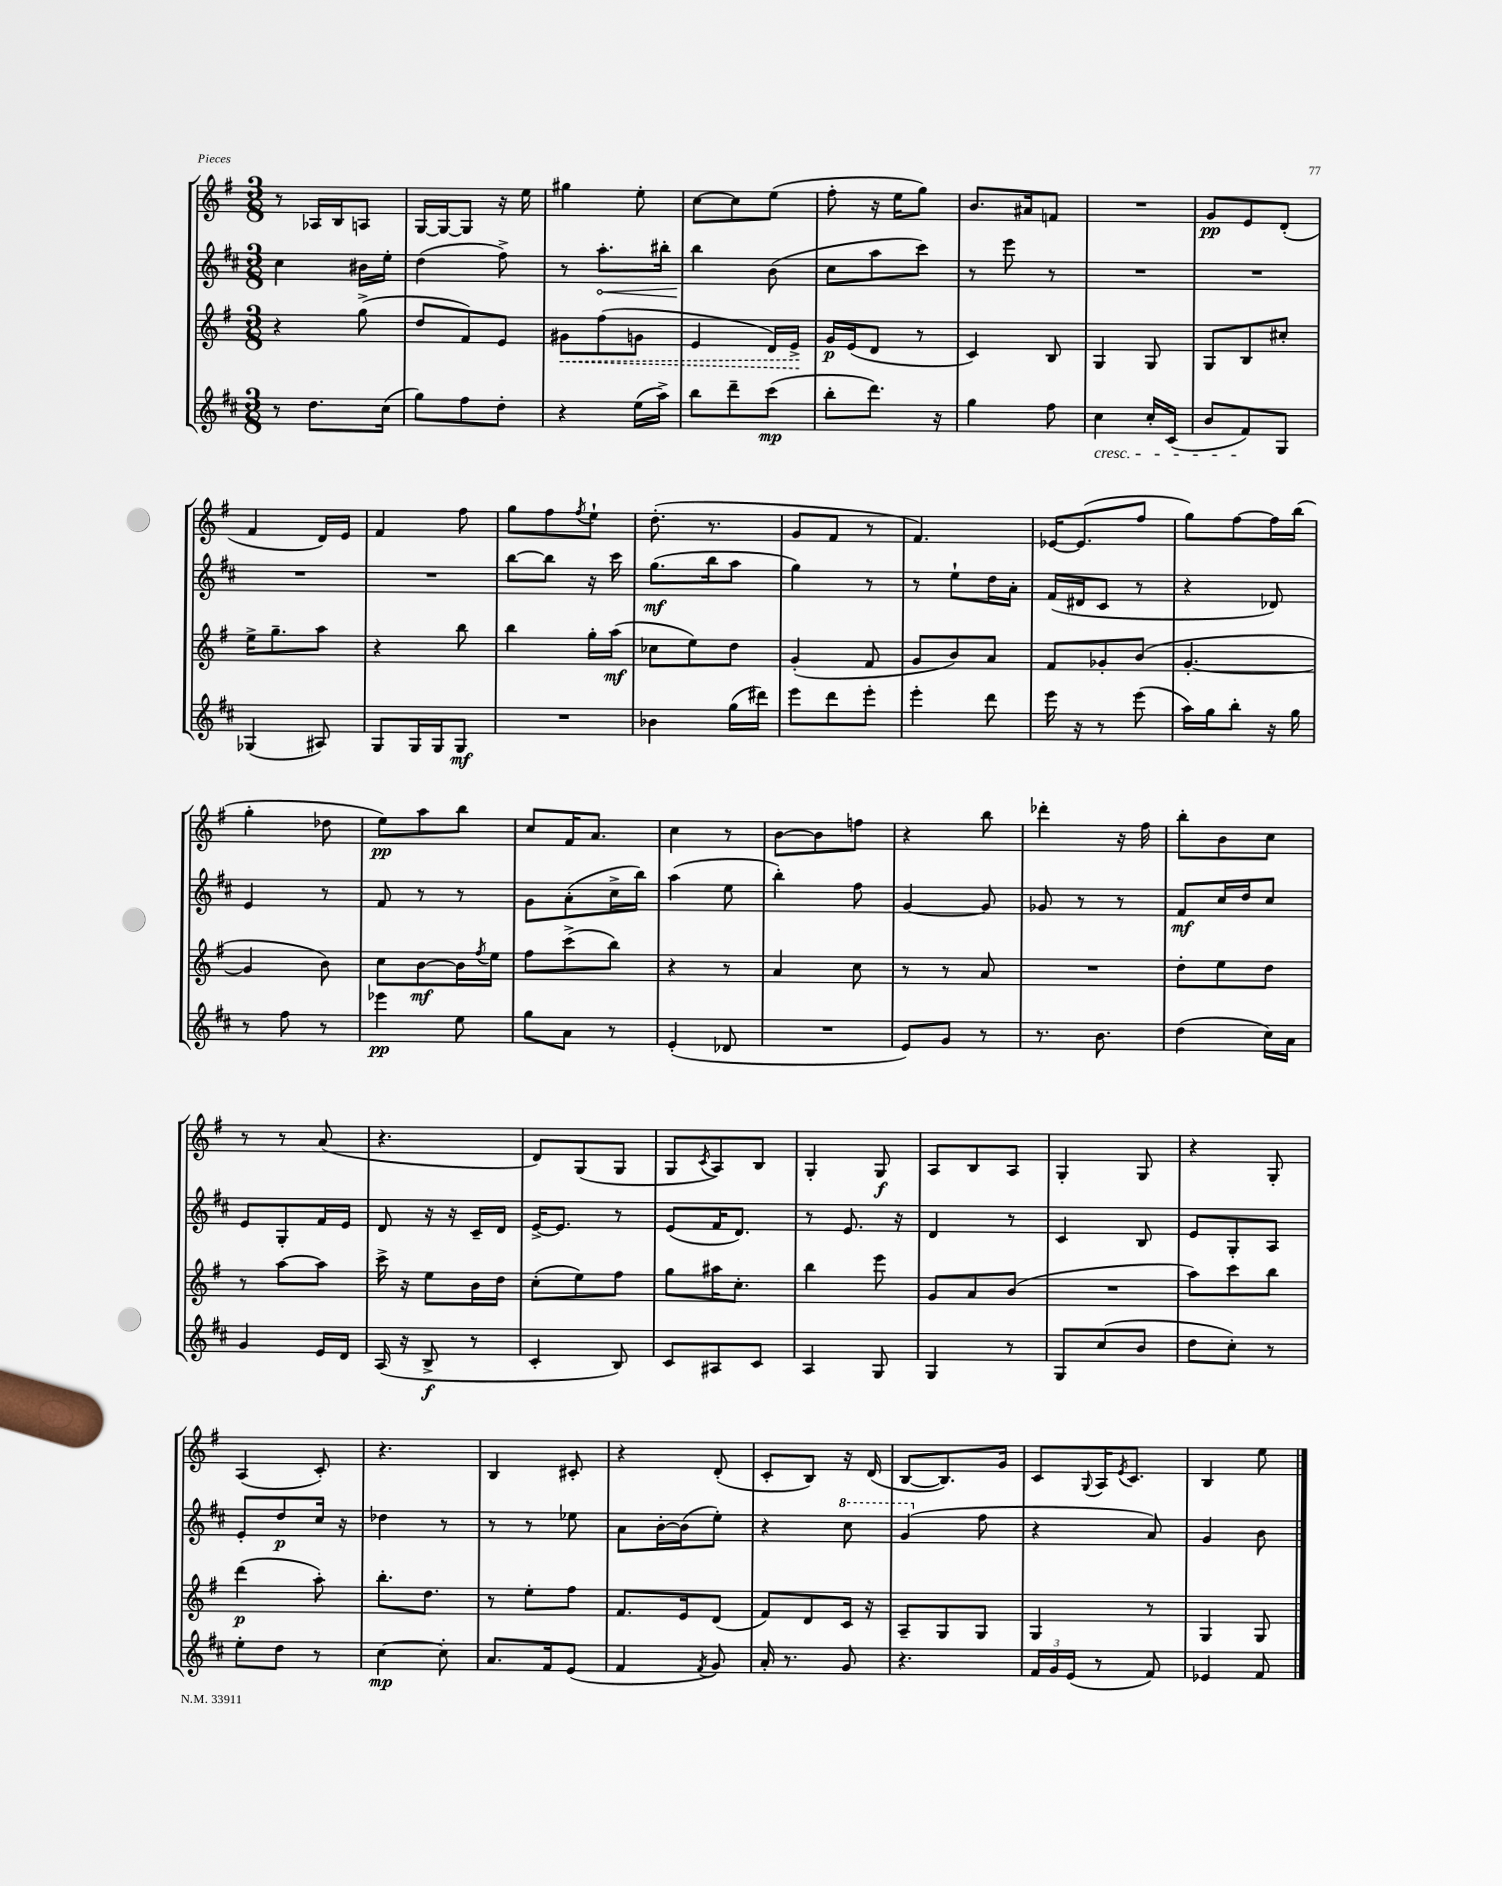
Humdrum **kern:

**kern	**kern	**kern	**kern
*staff4	*staff3	*staff2	*staff1
*clefG2	*clefG2	*clefG2	*clefG2
*k[f#c#]	*k[f#]	*k[f#c#]	*k[f#]
*M3/8	*M3/8	*M3/8	*M3/8
8r	4r	4cc#	8r
8.dd	.	.	16A-
.	.	.	16B
.	(8gg^	16b#	8A
(16cc#	.	16ee'	.
=	=	=	=
8gg)	8dd	(4dd	[16G
.	.	.	16G_
8ff#	8f#)	.	8G]
8dd'	8e	8ff#^)	16r
.	.	.	16ee
=	=	=	=
4r	8g#	8r	4gg#
.	(8ff#	8.aa'	.
(16ee	8g	.	8ee'
16aa^)	.	16bb#'	.
=	=	=	=
8bb	4e	4bb	[8cc
8ddd~	.	.	8cc]
(8ccc#	16d)	(8b	(8ee
.	16e^	.	.
=	=	=	=
8bb'	16g	8cc#	8ff#'
.	(16e	.	.
8.ddd)	8d	8aa	16r
.	.	.	16ee
.	8r	8ccc#)	8gg)
16r	.	.	.
=	=	=	=
4gg	4c)	8r	8.b
.	.	8eee	.
.	.	.	16a#
8ff#	8B	8r	8f
=	=	=	=
4cc#	4G	4.r	4.r
16cc#'	8G	.	.
(16c#	.	.	.
=	=	=	=
8b	8G	4.r	8g
8f#)	8B	.	8e
8G	8cc#'	.	(8d'
=	=	=	=
(4G-	16ee^	4.r	4f#
.	8.gg~	.	.
8A#)	8aa	.	16d)
.	.	.	16e
=	=	=	=
8G	4r	4.r	4f#
16G	.	.	.
16G	.	.	.
8G	8bb	.	8ff#
=	=	=	=
4.r	4bb	[8bb	8gg
.	.	8bb]	8ff#
.	.	.	8qff#
.	16gg'	16r	8ee`
.	(16aa	16ccc#	.
=	=	=	=
4b-	8cc-	(8.gg	(8.dd'
.	8ee)	.	.
.	.	16bb	8.r
(16gg	8dd	8aa	.
16ddd#)	.	.	.
=	=	=	=
8eee	(4g'	4gg)	8g
8ddd	.	.	8f#
8eee'	8f#	8r	8r
=	=	=	=
4eee'	8g	8r	4.f#)
.	8b)	8ee`	.
8ddd	8a	16dd	.
.	.	16a'	.
=	=	=	=
16eee	8f#	(16f#	[16e-
16r	.	16d#	(8.e-]
8r	8g-'	8c#	.
(8eee	(8b	8r	8ff#
=	=	=	=
16aa)	[4.g'	4r	8gg)
16gg	.	.	.
8bb'	.	.	[8ff#
16r	.	8d-)	16ff#]
16gg	.	.	(16bb
=	=	=	=
8r	4g]	4e	4gg'
8ff#	.	.	.
8r	8b)	8r	8dd-
=	=	=	=
4eee-	8cc	8f#	8ee)
.	[8b	8r	8aa
8ee	16b]	8r	8bb
.	8qff#	.	.
.	16ee	.	.
=	=	=	=
8gg	8ff#	8g	8cc
8a	(8ccc^	(8a'	16f#
.	.	.	8.a
8r	8bb)	16cc#^	.
.	.	16bb)	.
=	=	=	=
(4e'	4r	(4aa	4cc
8d-	8r	8ee	8r
=	=	=	=
4.r	4a	4bb')	[8b
.	.	.	8b]
.	8cc	8ff#	8ff
=	=	=	=
8e)	8r	[4g	4r
8g	8r	.	.
8r	8a	8g]	8bb
=	=	=	=
8.r	4.r	8g-	4ddd-'
.	.	8r	.
8.b	.	.	.
.	.	8r	16r
.	.	.	16ff#
=	=	=	=
(4dd	8dd'	8f#	8bb'
.	8ee	16cc#	8b
.	.	16dd	.
16cc#)	8dd	8cc#	8cc
16a	.	.	.
=	=	=	=
4g	8r	8e	8r
.	[8aa	8G'	8r
16e	8aa]	16f#	(8a
16d	.	16e	.
=	=	=	=
(16A	16ccc^	8d	4.r
16r	16r	.	.
8B^	8ee	16r	.
.	.	16r	.
8r	16b	16c#~	.
.	16dd	16d	.
=	=	=	=
4c#'	(8cc'	[16e^	8d)
.	.	8.e]	.
.	8ee)	.	(8G
8B)	8ff#	8r	8G
=	=	=	=
8c#	8gg	(8e	8G
.	.	.	8qc
8A#	16aa#	16f#	8A)
.	8.cc'	8.d)	.
8c#	.	.	8B
=	=	=	=
4A	4bb	8r	4G'
.	.	8.e	.
8G	8eee	.	8G
.	.	16r	.
=	=	=	=
4G	8g	4d	8A
.	8a	.	8B
8r	(8b	8r	8A
=	=	=	=
8G	4.r	4c#	4G'
(8cc#	.	.	.
8b	.	8B	8G
=	=	=	=
8dd	8aa)	8e	4r
8cc#')	8ccc	8G'	.
8r	8bb	8A	8G'
=	=	=	=
8ee'	(4ddd	8e'	(4A
8dd	.	8dd	.
8r	8aa')	16cc#	8c')
.	.	16r	.
=	=	=	=
[4cc#	8.bb'	4dd-	4.r
.	8.dd	.	.
8cc#']	.	8r	.
=	=	=	=
8.a	8r	8r	4B
.	8ee'	8r	.
16f#	.	.	.
(8e	8ff#	8ee-	8c#'
=	=	=	=
4f#	8.f#	8a	4r
.	.	[16b'	.
.	16e	(16b]	.
8qf#	.	.	.
8g)	(8d	8ee')	(8d'
=	=	=	=
16a'	8f#)	4r	8c'
8.r	.	.	.
.	8d	.	8B)
8g	16c	8ccc#	16r
.	16r	.	(16d
=	=	=	=
4.r	8A~	(4gg	[8B
.	8G	.	8.B])
.	8G	8ff#	.
.	.	.	16g
=	=	=	=
24f#	4G	4r	8c
24g	.	.	.
(24e	.	.	.
.	.	.	8qqG
8r	.	.	16A
.	.	.	8qe
.	.	.	8.c
8f#)	8r	8a)	.
=	=	=	=
4e-	4G	4g	4B
8f#	8G	8b	8ee
==	==	==	==
*-	*-	*-	*-
